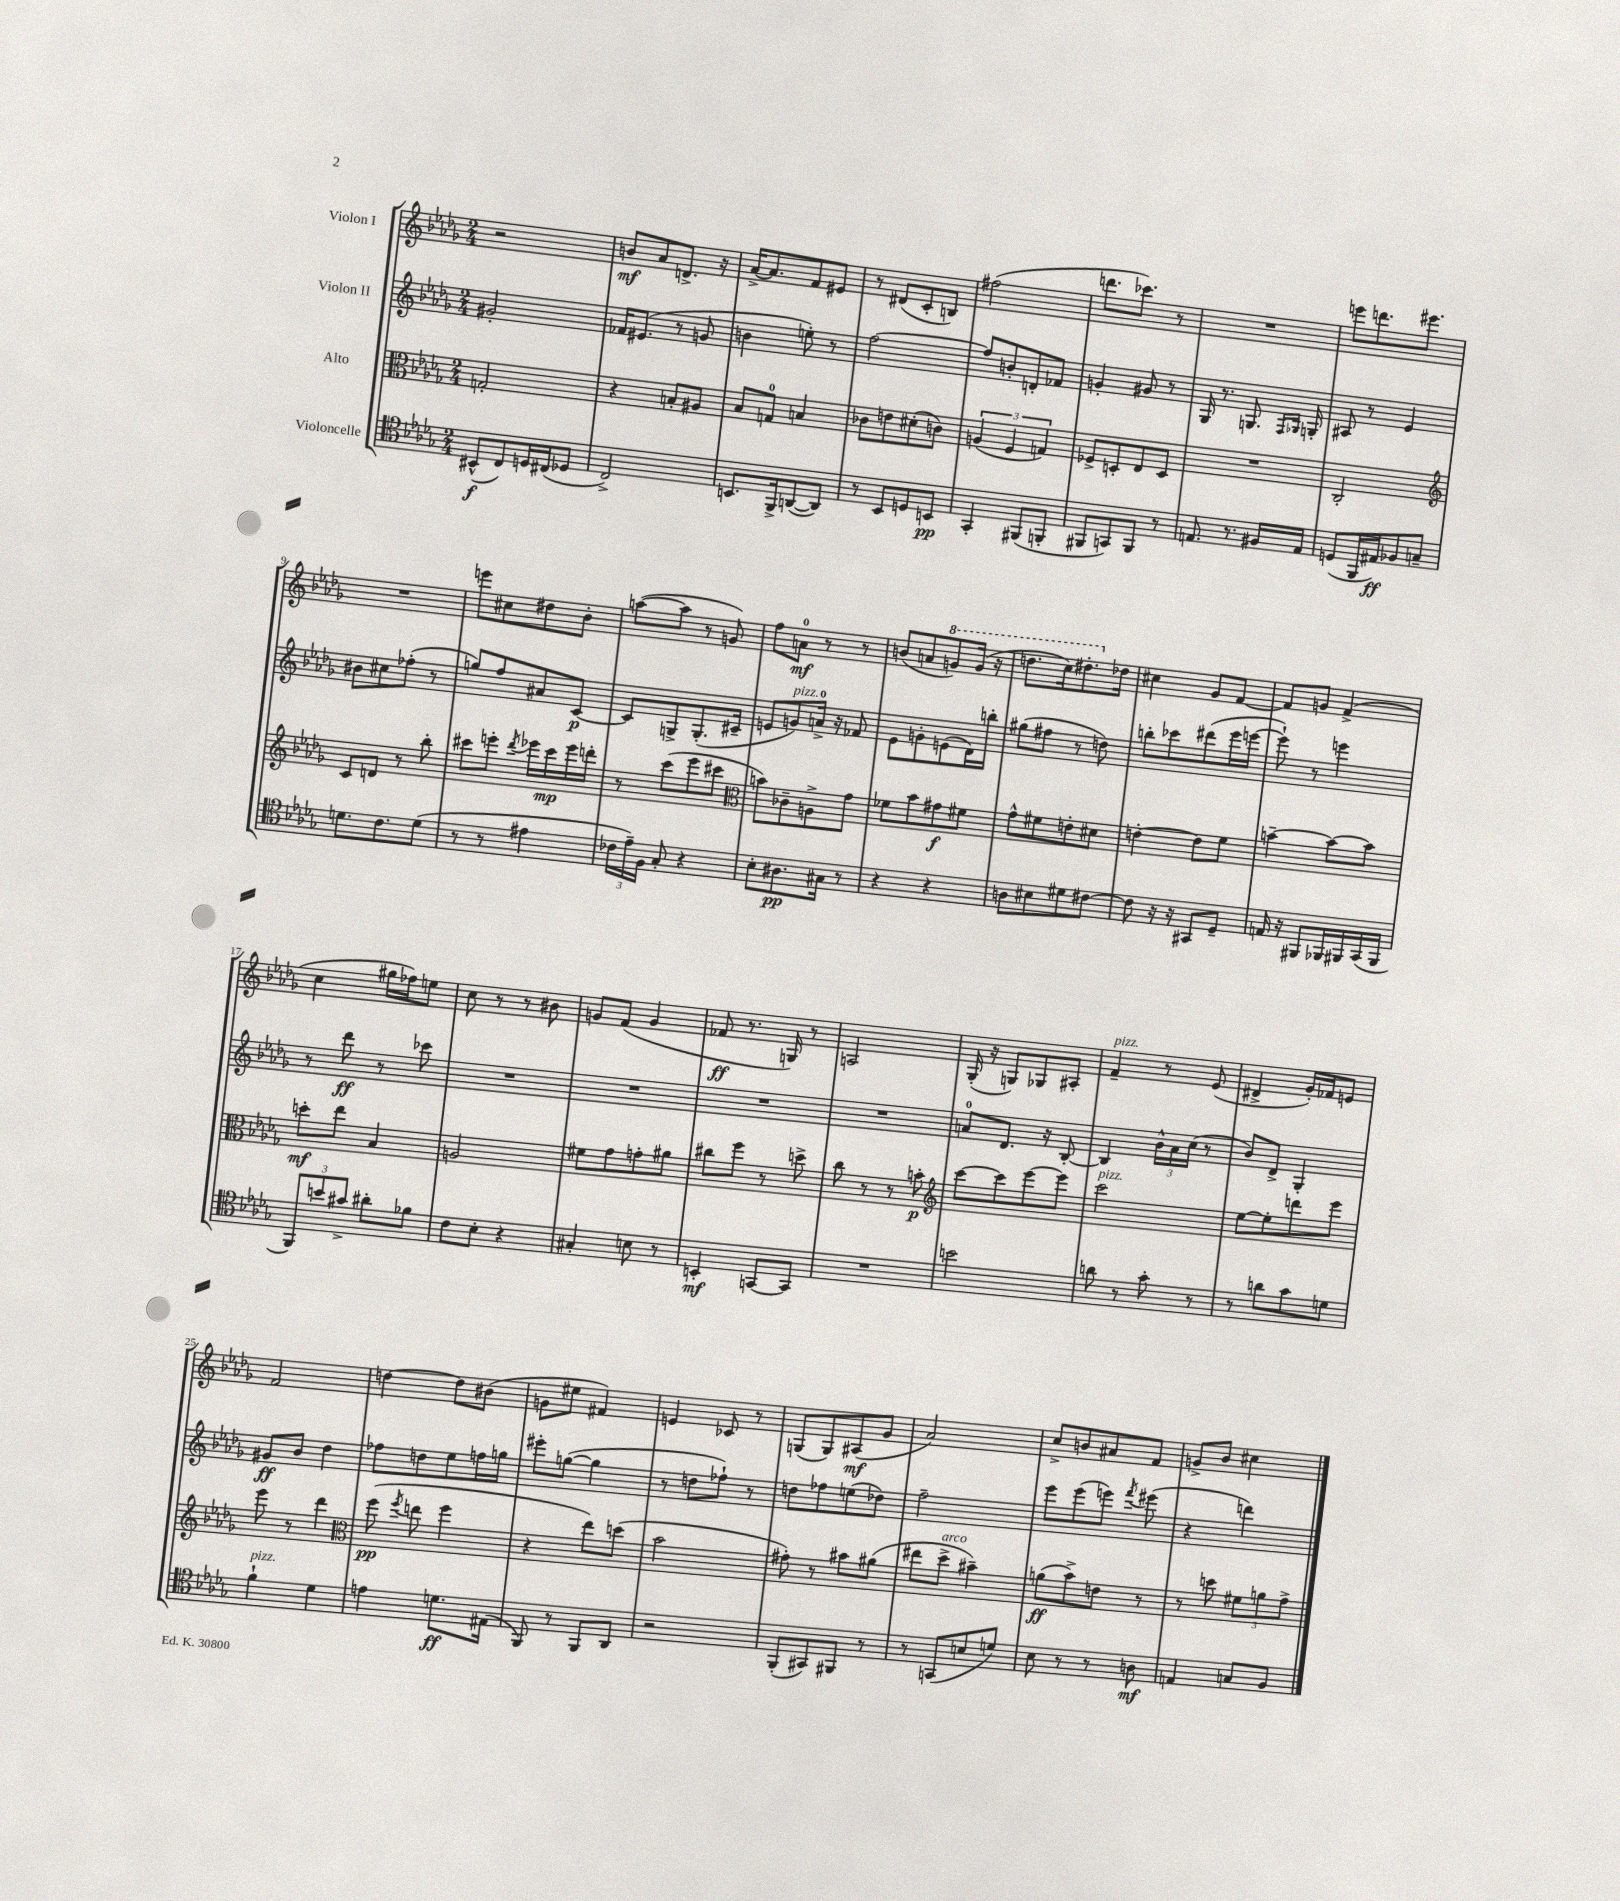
<<
\new StaffGroup <<
\new Staff = "s0" \with { instrumentName = "Violon I" } {
    \clef treble \key des \major \numericTimeSignature \time 2/4
    \autoBeamOff r2 |
    b'8[\mf aes'8 d'8.]-> r16 |
    aes'16[~-> aes'8. f'8 eis'8] |
    r8 dis'8[( c'8-. b8]) |
    fis''2( |
    d'''8.[ ces'''8.]) r8 |
    R2 |
    e'''8[ d'''8. eis'''8.] |
    R2 |
    e'''8[ cis''8 dis''8 bes'8]-. |
    a''8[~( a''8] r8 g'8) |
    f''8[ a'8]-0\mf r8 r8 |
    b'8[( a'8 \ottava #1 g''8) g''16]( r16 |
    d'''8.[ c'''16) dis'''8.-. \ottava #0 des''!16] |
    cis''4 ges'8[ f'8]~ |
    f'8[ g'8] f'4->( |
    c''4 gis''16[ fes''16) e''8] |
    c''8 r8 r8 bis'8 |
    g'8[ f'8]( g'4 |
    fes'8\ff r8. g16) r8 |
    a2 |
    ges16-.( r16 g8[) ges8 ais8]-. |
    f'4--^\markup { \italic "pizz." } r8 ees'8( |
    dis'4-> ges'16[-.) fes'16 e'8] |
    f'2 |
    d''4~ d''8[ bis'8]( |
    g'8[ eis''8] fis'4) |
    e'4 ces'8 r8 |
    g8[( g8) ais8\mf( ges'8] |
    aes'2) |
    c''8[-> b'8 ais'8 f'8] |
    g'8[-> bes'8] cis''4 \bar "|." |
}
\new Staff = "s1" \with { instrumentName = "Violon II" } {
    \clef treble \key des \major \numericTimeSignature \time 2/4
    \autoBeamOff gis'2-. |
    fes'16[ eis'8.]( r8 g'8 |
    b'4 e''8-.) r8 |
    f''2~ |
    f''8[ b'8-. d'8-. fes'8] |
    g'4-. gis'8 r8 |
    ges16 r8. g8. \grace { f16[ ges16] } g16-. |
    ais8 r8 ees'4 |
    bis'8[ cis''8 fes''8]-.( r8 |
    g''8[) f''8 ais'8 c'8]~\p |
    c'8[ g8-> g8.-.( cis'16]-- |
    e'8[ g'8^\markup { \italic "pizz." }) a'16]-0-> r16 fes'8 |
    ees'8[ g'8-. e'8( des'16) b''16]-. |
    gis''8[( fis''8] r8 d''8) |
    b''8[-. ces'''8 dis'''8( ees'''16 e'''16]~ |
    e'''8-!) r8 e'''4 |
    r8 des'''8\ff r8 ces'''8 |
    R2 |
    R2 |
    R2 |
    R2 |
    a'8[-0 des'8.] r16 bes8~-. |
    bes4 \tuplet 3/2 { bes'16[-^ aes'16 c''16]( } r8 |
    bes'8[) des'8]-> ges4-. |
    gis'8[\ff bes'8] des''4 |
    fes''8[ d''8 ees''8 f''16 g''16] |
    eis'''8[-. g''8]~( g''4 |
    r8 d''8[ fes''8]-!) r8 |
    d''8[ fes''8 e''8( des''8]) |
    f''2-- |
    ees'''8[ ees'''8( e'''8]) \acciaccatura { f'''8 } eis'''8( |
    r4 d'''4) \bar "|." |
}
\new Staff = "s2" \with { instrumentName = "Alto" } {
    \clef alto \key des \major \numericTimeSignature \time 2/4
    \autoBeamOff g2-. |
    r4 b8[-. ais8] |
    bes8[ g8]-0 b4 |
    ces'8[ e'8 dis'8-.( c'8]) |
    \tuplet 3/2 { a4( f4 g4) } |
    fes8[-> d8-. ees8 d8] |
    R2 |
    c2-. |
    \clef treble c'8[ d'8] r8 bes''8-. |
    cis'''8[ e'''8]-. \acciaccatura { des'''8 } ees'''16[ cis'''16\mp ees'''16 d'''16]-. |
    r8 c'''8[( ees'''8 cis'''8] |
    \clef alto b'8[) ces'8-- a8-> ges'8] |
    fes'8[ bes'8 gis'8\f fis'8] |
    ges'8[-^ fis'8 e'8-. dis'8] |
    e'4~-. e'8[ f'8] |
    b'4~-- b'8[~ b'8] |
    d''8[-.\mf ees''8] bes4 |
    a2 |
    fis'8[ ges'8 g'8-. ais'8] |
    cis''8[ f''8] r8 d''8-> |
    c''8 r8 r8 b'8-.\p |
    \clef treble c'''8[~ c'''8 ees'''8~ ees'''8] |
    c'''2^\markup { \italic "pizz." } |
    ees''8[~ ees''8-. d'''8 ees'''8] |
    ees'''8 r8 des'''4 |
    \clef alto f''8\pp( \acciaccatura { f''8 } e''8 f''4 |
    r4 ees''8[) d''8]( |
    bes'2 |
    gis'8-.) r8 bis'8[ ais'8]( |
    eis''8[ des''8]->^\markup { \italic "arco" } bis'4--) |
    a'8[\ff( bes'8->) e'8] r8 |
    r8 d''8 \tuplet 3/2 { fis'8[ a'8 ges'8]-> } \bar "|." |
}
\new Staff = "s3" \with { instrumentName = "Violoncelle" } {
    \clef tenor \key des \major \numericTimeSignature \time 2/4
    \autoBeamOff bis,8[-^\f( c8) d16 cis16( des8] |
    c2->) |
    b,8.[ f,16-> a,8~( a,8]) |
    r8 bes,8[ d8 b,8]\pp |
    ges,4-. fis,8[( f,8]-. |
    fis,8[ g,8) fis,8] r8 |
    e8. r8. fis16[ e16] |
    d8[( f,16 eis16\ff) fes8 g8]-- |
    d'8.[ c'8. d'8]( |
    r8 r8 eis'4 |
    \tuplet 3/2 { ces'16[ ees'16--) f16] } ges8-. r4 |
    bes8[-. ais8.\pp gis16] r8 |
    r4 r4 |
    a8[ bis8 dis'8 cis'8]~ |
    cis'8 r16 r16 gis,8[ des8]-- |
    e16 r16 fis,8[ fes,16 fis,16 ges,16( fis,16] |
    \tuplet 3/2 { f,8[) b'8 gis'8]-> } ais'8[-. fes'8] |
    c'8[ bes8]-. r4 |
    gis4-. b8 r8 |
    b,4-.\mf g,8[~ g,8] |
    R2 |
    b'2 |
    a'8 r8 ges'8-. r8 |
    r8 a'8[ ges'8 d'8] |
    f'4-!^\markup { \italic "pizz." } des'4 |
    e'4 d'8.[\ff eis16]( |
    f,8) r8 f,8[ aes,8] |
    r2 |
    f,8[-.( gis,8) fis,8] r8 |
    r8 g,8[( b8 d'8]) |
    bes8 r8 r8 a8\mf |
    e4 g8[ f8] \bar "|." |
}
>>
>>
